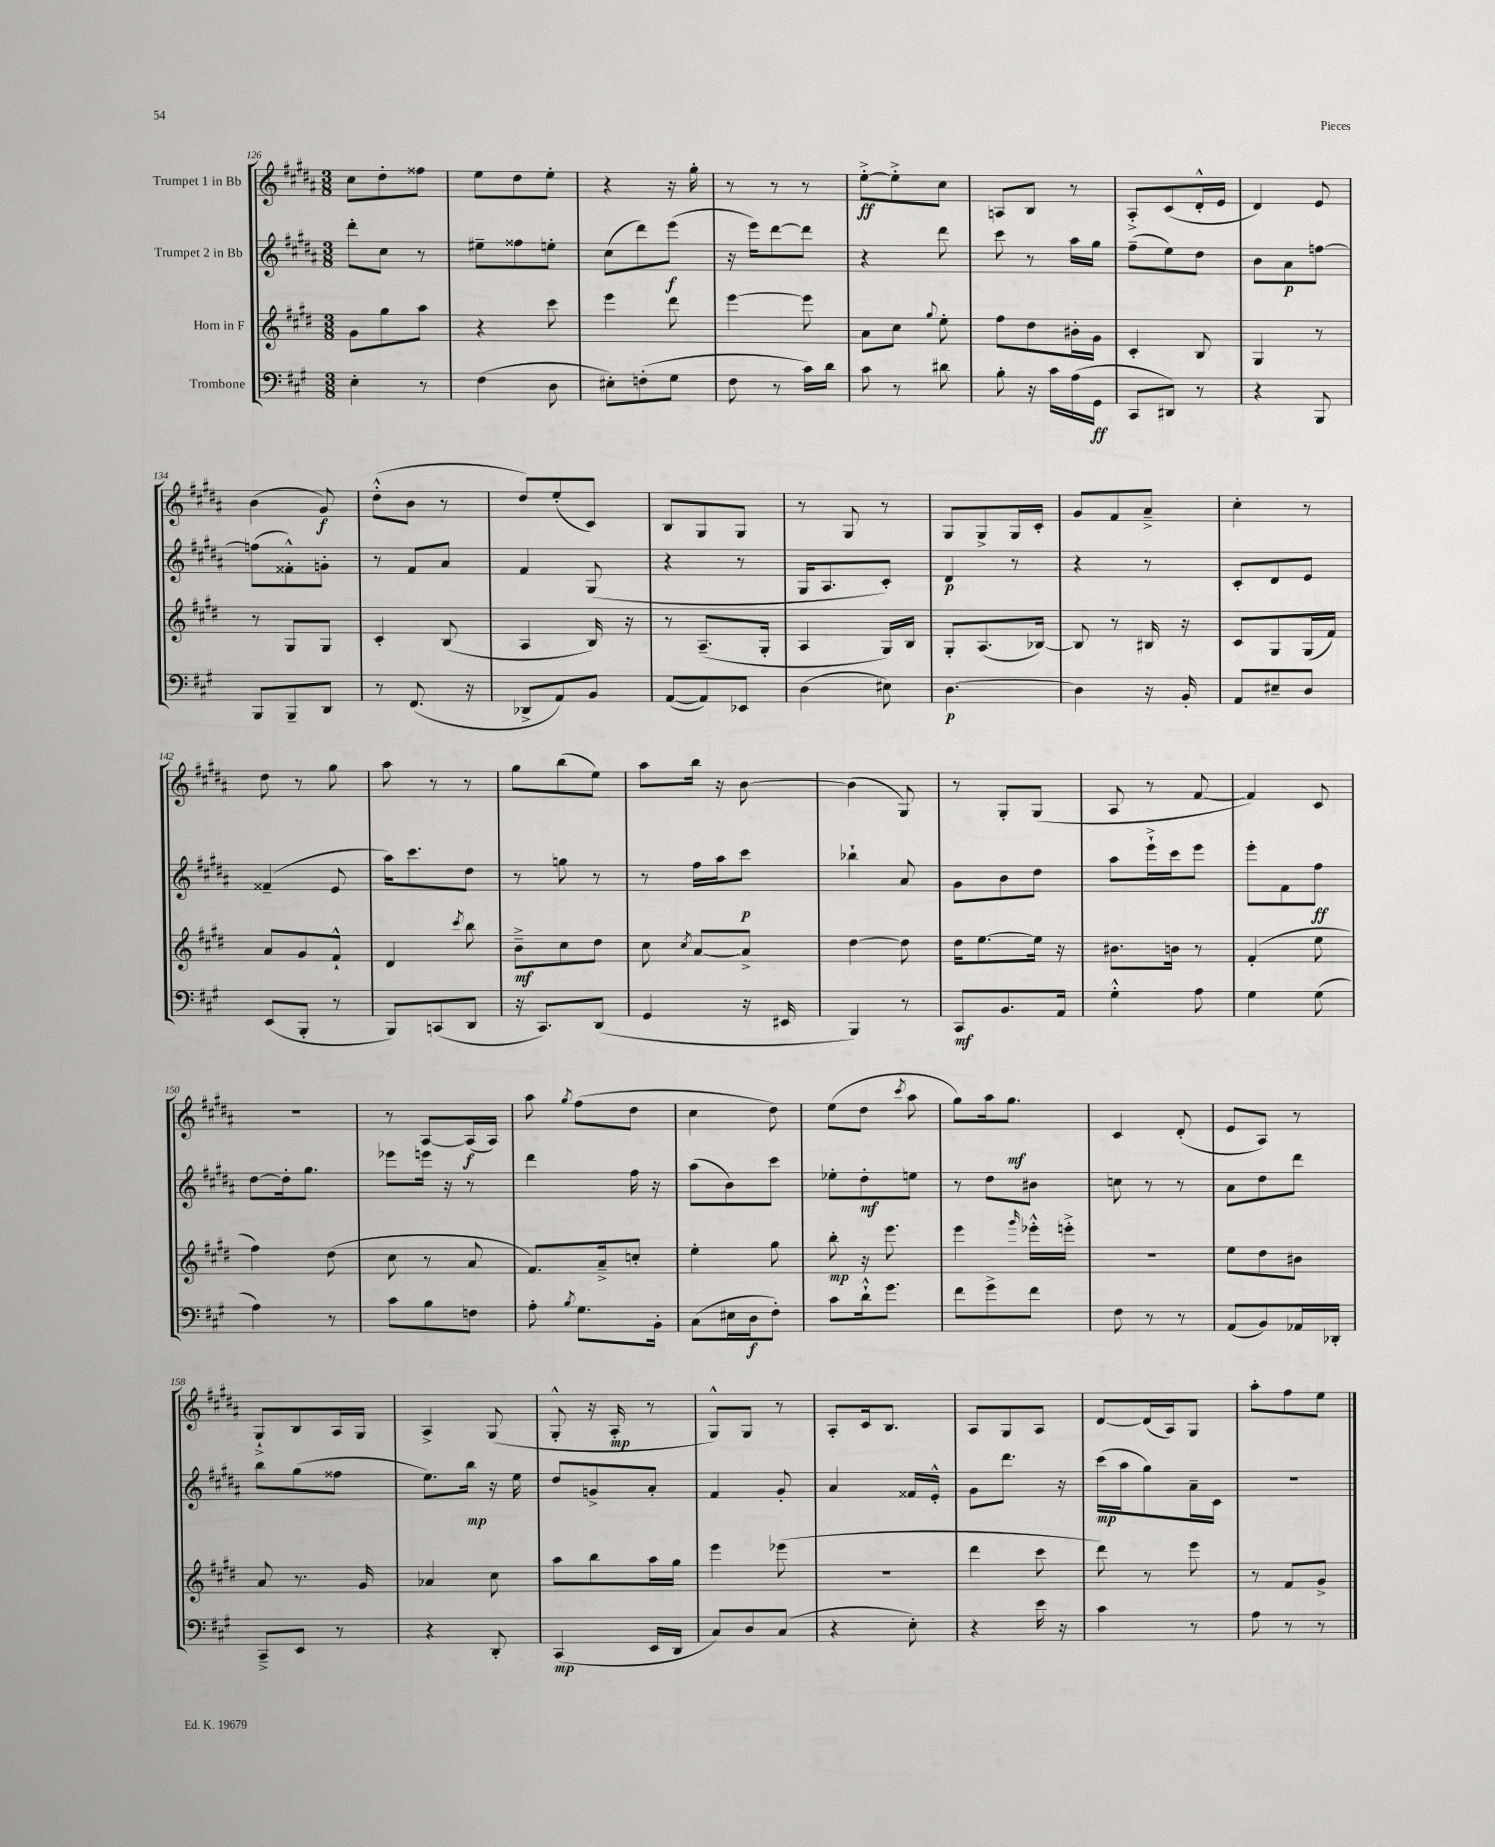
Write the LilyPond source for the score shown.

<<
\new StaffGroup <<
\new Staff = "s0" \with { instrumentName = "Trumpet 1 in Bb" } {
    \clef treble \key b \major \numericTimeSignature \time 3/8
    \autoBeamOff cis''8[ dis''8-. fisis''8] |
    e''8[ dis''8 e''8]-. |
    r4 r16 gis''16-. |
    r8 r8 r8 |
    e''8[~-.->\ff e''8-.-> cis''8] |
    a8[ b8] r8 |
    ais8[-.-> cis'8( dis'16-.-^ e'16] |
    dis'4) e'8 |
    b'4( gis'8\f) |
    dis''8[-.-^( b'8] r8 |
    dis''8[) e''8-.( cis'8]) |
    b8[ gis8 gis8] |
    r8 gis8 r8 |
    gis8[ gis8-> gis16 cis'16]-. |
    gis'8[ fis'8 ais'8]---> |
    cis''4-. r8 |
    dis''8 r8 gis''8 |
    ais''8 r8 r8 |
    gis''8[ b''8( e''8]) |
    ais''8[ b''16] r16 b'8~ |
    b'4( gis8) |
    r8 gis8[-. gis8]( |
    ais8 r8 fis'8~ |
    fis'4) cis'8 |
    r4. |
    r8 ais8[~ ais16\f( ais16]) |
    ais''8 \acciaccatura { gis''8 } fis''8[( dis''8] |
    cis''4 dis''8) |
    e''8[( dis''8] \acciaccatura { cis'''8 } ais''8 |
    gis''8[) ais''16 gis''8.]\mf |
    cis'4 dis'8-.( |
    e'8[ ais8]) r8 |
    gis8[-!-> b8 ais16 gis16] |
    ais4-> gis8( |
    gis8-.-^ r16 ais16-.\mp r8 |
    gis8[-^) gis8] r8 |
    ais8[-. cis'16 b8.] |
    ais8[ gis8 ais8] |
    dis'8[~ dis'16( ais16) gis8] |
    ais''8[-. fis''8 e''8] \bar "|." |
}
\new Staff = "s1" \with { instrumentName = "Trumpet 2 in Bb" } {
    \clef treble \key b \major \numericTimeSignature \time 3/8
    \autoBeamOff dis'''8[-. cis''8] r8 |
    eis''8[-- fisis''8 e''8]-. |
    cis''8[( dis'''8) e'''8]\f( |
    r16 e'''16[) dis'''8~ dis'''8] |
    r4 dis'''8 |
    cis'''8 r8 ais''16[ gis''16] |
    fis''8[--( e''8) dis''8] |
    b'8[ ais'8\p f''8]~ |
    f''8[( fisis'8-.-^) g'8]-. |
    r8 fis'8[ ais'8] |
    fis'4 gis8( |
    r4 r8 |
    gis16[ ais8. cis'8]-.) |
    dis'4\p r8 |
    r4 r8 |
    cis'8[-. dis'8 e'8] |
    fisis'4--( e'8 |
    ais''16[) cis'''8. dis''8] |
    r8 g''8 r8 |
    r8 fis''16[ ais''16 cis'''8]\p |
    bes''4-! ais'8 |
    gis'8[ b'8 dis''8] |
    ais''8[ e'''16-!-> cis'''16 e'''8] |
    e'''8[-. fis'8 fis''8]\ff |
    dis''8[~ dis''16-. gis''8.] |
    ees'''8[ e'''16] r16 r8 |
    dis'''4 fis''16 r16 |
    ais''8[( b'8) cis'''8] |
    ees''8[-. dis''8-.\mf e''8] |
    r8 dis''8[ bis'8] |
    c''8 r8 r8 |
    ais'8[ dis''8 dis'''8] |
    b''8[ gis''8( fisis''8] |
    e''8.[) b''16]\mp r16 e''16 |
    dis''8[ g'8-> ais'8]-. |
    fis'4 gis'8-. |
    ais'4 fisis'16[ e'16]-.-^ |
    gis'8[ dis'''8.] r16 |
    cis'''16[\mp( ais''16 gis''8) ais'16-- cis'16] |
    R4. \bar "|." |
}
\new Staff = "s2" \with { instrumentName = "Horn in F" } {
    \clef treble \key e \major \numericTimeSignature \time 3/8
    \autoBeamOff gis'8[ gis''8 a''8] |
    r4 cis'''8 |
    e'''4 dis'''8 |
    e'''4~ e'''8 |
    a'8[ cis''8] \appoggiatura { gis''8 } e''8-. |
    fis''8[ dis''8 bis'16-. gis'16] |
    cis'4-. b8 |
    gis4 r8 |
    r8 gis8[ gis8] |
    cis'4-. b8( |
    a4 b16) r16 |
    r8 a8.[--( gis16]-. |
    a4 gis16[) b16] |
    gis8[-. a8.( bes16]~) |
    bes8 r8 bis16 r16 |
    cis'8[ gis8 gis16( fis'16]) |
    a'8[ gis'8 fis'8]-!-^ |
    dis'4 \acciaccatura { cis'''8 } b''8 |
    b'8[--->\mf cis''8 dis''8] |
    cis''8 \acciaccatura { cis''8 } a'8[~ a'8]-> |
    dis''4~ dis''8 |
    dis''16[ e''8.~ e''16] r16 |
    bis'8.[ b'16] r8 |
    fis'4-.( e''8 |
    fis''4) dis''8( |
    cis''8 r8 a'8 |
    fis'8.[) a'16---> c''8]-. |
    e''4-. gis''8 |
    b''8-.\mp r16 e'''8. |
    e'''4 \grace { gis'''16 } ees'''16[-.-^ e'''16]-.-> |
    R4. |
    e''8[ dis''8 bis'8] |
    a'8 r8. gis'16 |
    aes'4 cis''8 |
    a''8[ b''8 a''16 gis''16] |
    e'''4 ees'''8( |
    R4. |
    dis'''4 cis'''8 |
    dis'''8) r8 e'''8 |
    r8 fis'8[ gis'8]-> \bar "|." |
}
\new Staff = "s3" \with { instrumentName = "Trombone" } {
    \clef bass \key a \major \numericTimeSignature \time 3/8
    \autoBeamOff e4-. r8 |
    fis4( d8 |
    eis8[-.) f8-.( gis8] |
    fis8 r8 cis'16[) d'16] |
    cis'8 r8 dis'8 |
    b8-. r16 cis'16[ a16( gis,16]\ff |
    cis,8[ dis,8]) r8 |
    r4 b,,8 |
    b,,8[ b,,8-- d,8] |
    r8 fis,8.( r16 |
    des,8[-> a,8) b,8] |
    a,8[~( a,8) ees,8] |
    d4( eis8) |
    d4.~\p |
    d4 r16 b,16-. |
    a,8[ eis8-- d8] |
    e,8[( b,,8]-. r8 |
    b,,8[) c,8( d,8] |
    r16 cis,8.[) d,8]( |
    gis,4 r16 eis,16 |
    b,,4) r8 |
    cis,8[\mf b,8. a,16] |
    gis4-.-^ a8 |
    gis4 gis8( |
    a4) r8 |
    cis'8[ b8 f8] |
    a8-. \acciaccatura { b8 } gis8.[ b,16]-. |
    cis8[( eis16 d16\f fis8]-.) |
    cis'8[ d'16-!-^ gis'8.] |
    fis'8[ gis'8-> fis'8] |
    fis8 r8 r8 |
    a,8[( b,8) aes,16 des,16]-. |
    cis,8[---> e,8] r8 |
    r4 d,8-. |
    cis,4\mp( e,16[ d,16] |
    cis8[) d8 cis8]( |
    r4 e8-.) |
    r4 e'16 r16 |
    cis'4 r8 |
    a8 r8 r8 \bar "|." |
}
>>
>>
\layout { \context { \Score currentBarNumber = #126 } }
